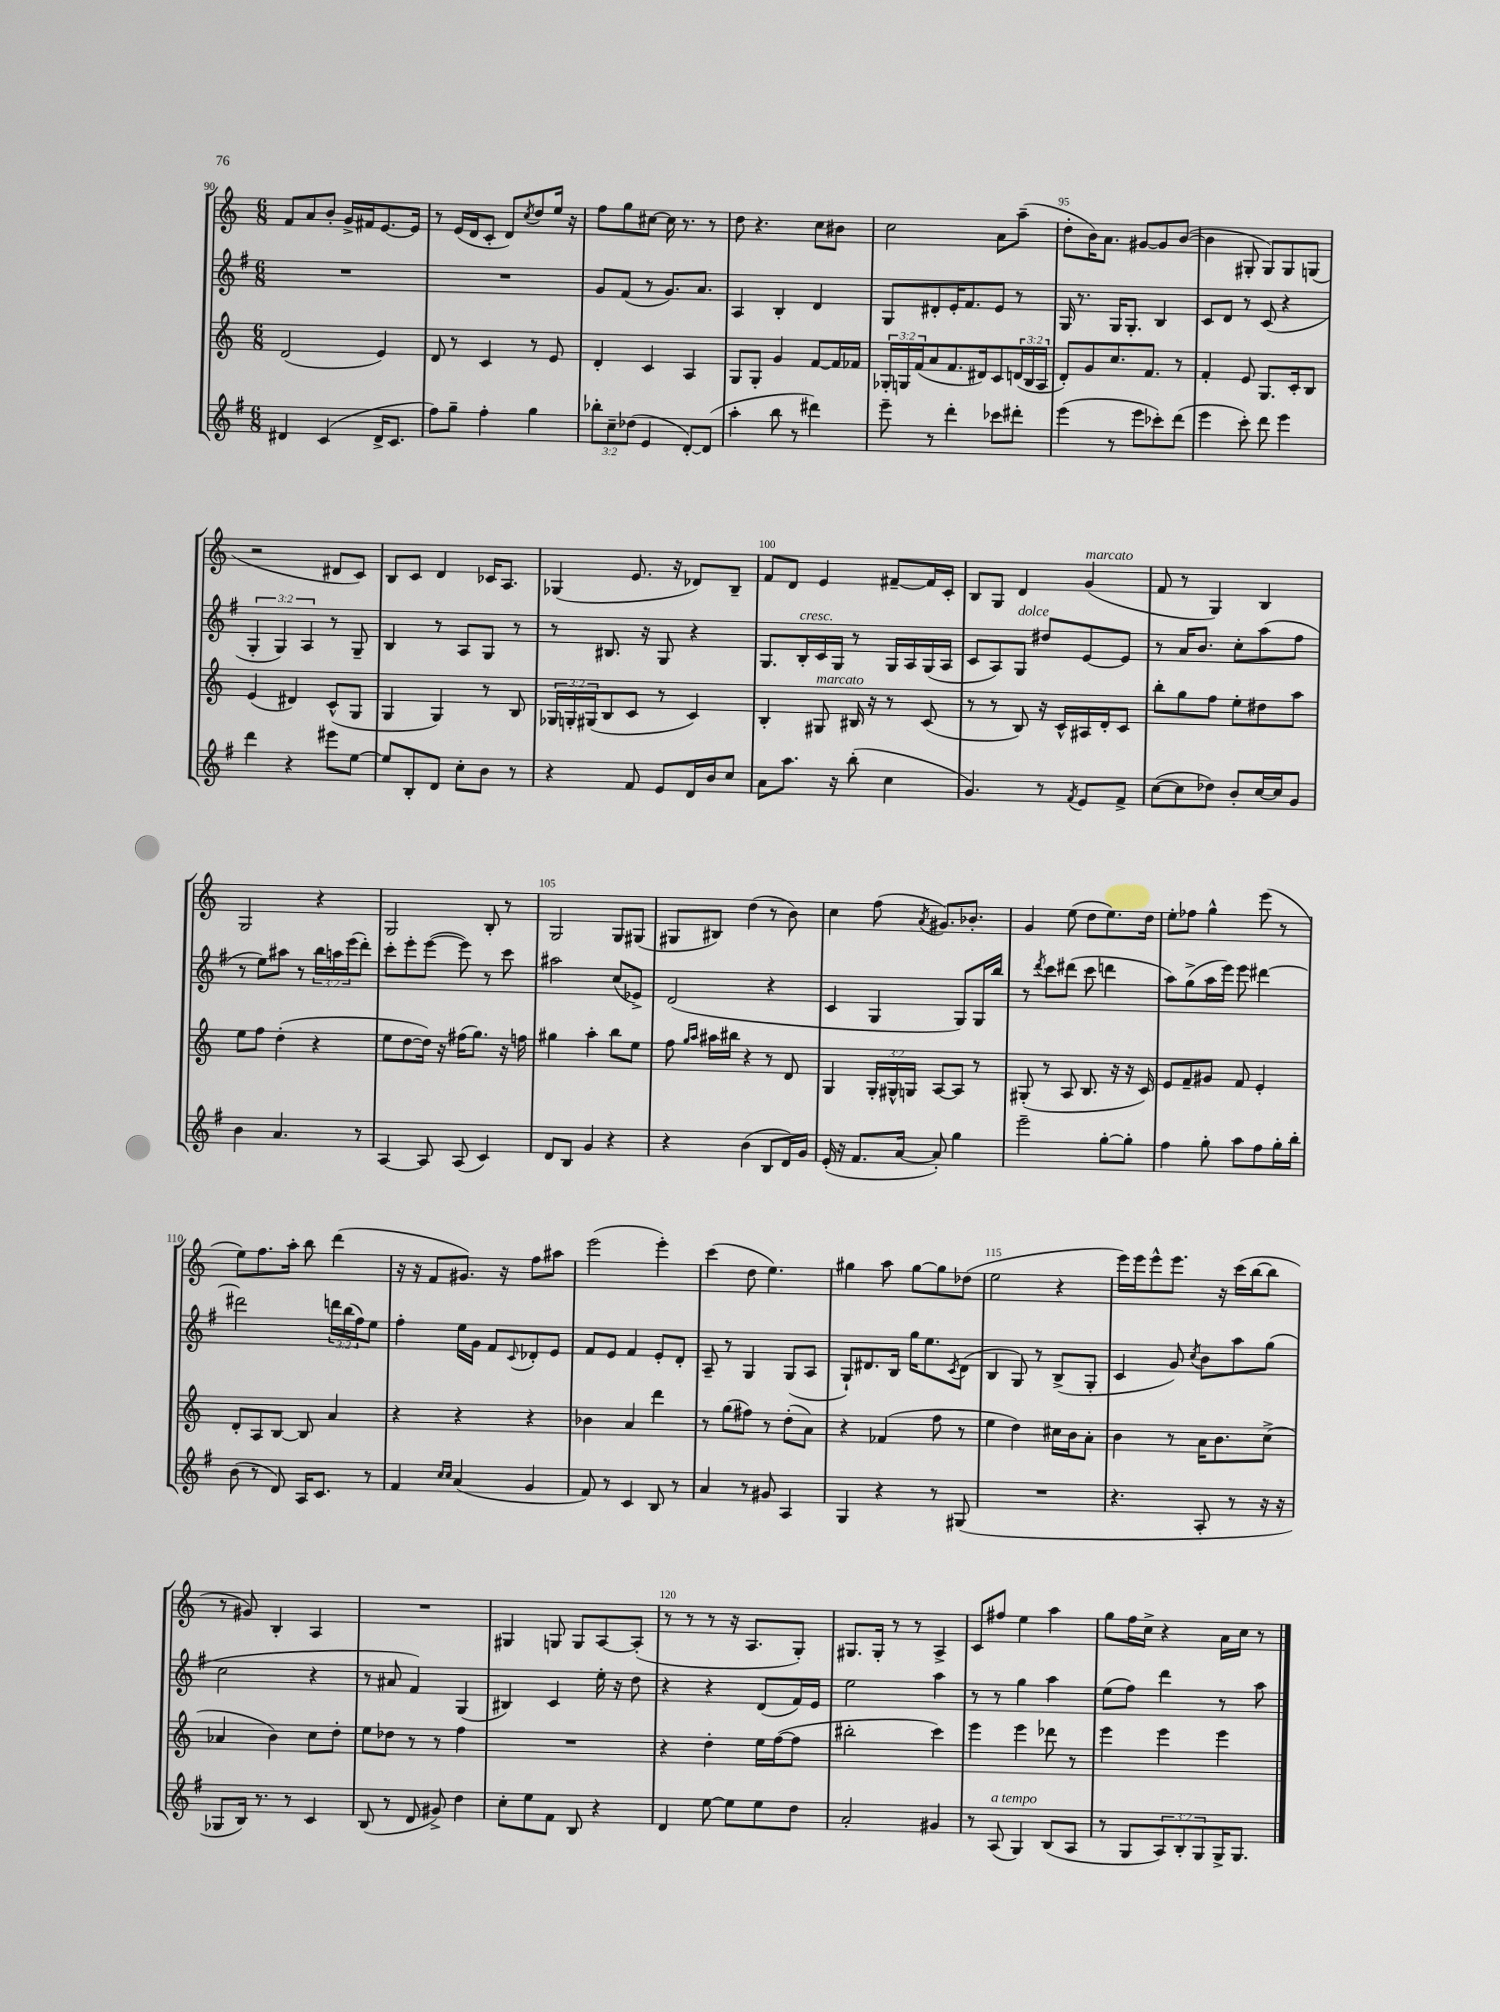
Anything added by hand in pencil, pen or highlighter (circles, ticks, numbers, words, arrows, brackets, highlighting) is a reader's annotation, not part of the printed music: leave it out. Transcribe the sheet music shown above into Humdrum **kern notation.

**kern	**kern	**kern	**kern
*staff4	*staff3	*staff2	*staff1
*clefG2	*clefG2	*clefG2	*clefG2
*k[f#]	*k[]	*k[f#]	*k[]
*M6/8	*M6/8	*M6/8	*M6/8
4d#/	(2d/	2.r	8f/L
.	.	.	8a/
(4c/	.	.	8b'/J
.	.	.	16g^/LL
.	.	.	16f#/J
16d#^/LK	4e/)	.	[8.e/
8.c/J	.	.	.
.	.	.	16e/]Jk
=	=	=	=
8ff#\L)	8d/	2.r	8r
8gg~\J	8r	.	(16e/LL
.	.	.	16d/J
4ff#'\	4c/	.	8c'/J
.	.	.	8d/L)
.	.	.	8qcc/
4gg\	8r	.	8dd/
.	8e/	.	16ee/Jk
.	.	.	16r
=	=	=	=
12bb-'\L	4d'/	8g/L	8ff\L
12cc~\	.	.	.
.	.	(8f#/J	8gg\
(12dd-\J	.	.	.
4e/	4c/	8r	[8cc#\J
.	.	8.g/L)	16cc#\]
.	.	.	8.r
[8d'/L)	4A/	.	.
.	.	8.a/J	.
(8d/]J	.	.	8r
=	=	=	=
4aa'\	8G/L	4A/	8dd\
.	8G'/J	.	4.r
8bb\	4g/	4B'/	.
8r	.	.	.
4ddd#\)	[8f/L	4d/	8cc\L
.	16f/]L	.	8b#\J
.	16f-/JJ	.	.
=	=	=	=
8eee~\	24G-'/LL	8G/L	2cc\
.	24G/	.	.
.	(24f/J	.	.
8r	8a/	8d#'/	.
4ddd'\	8.f/	16e'/K	.
.	.	8.f#/	.
.	16d#/k)	.	.
8ccc-\L	8c/	8e/J	8a\L
8ddd#'\J	(24d/L	8r	(8aa~\J
.	24B/	.	.
.	24A/JJ	.	.
=	=	=	=
(4eee\	8d'/L)	16G/	8dd'\L
.	.	8.r	.
.	8g/	.	16b\K)
.	.	.	8.a\J
8r	8.cc/	16G/LK	.
.	.	8.G'/J	.
8eee\L	.	.	[8g#/L
.	8.f/J	.	.
8ccc-'\)	.	4B/	8g#/]
(8ddd\J	8r	.	([8b/J
=	=	=	=
4eee\	4f'/	8c/L	4b\]
.	.	8d/J	.
8ccc'\)	8e/	8r	8G#'/
8ddd\	8.G/L	(8c/	8G#/L)
4eee\	.	4r	8G#/
.	16c'/k	.	.
.	8B/J	.	(8G/J
=	=	=	=
4ddd\	(4e/	6G'/	2r
.	.	6G/)	.
4r	4d#/)	.	.
.	.	6A/	.
8eee#\L	(8c^^/L	8r	8d#/L
[8ee\J	8G/J	8G~/	8c/J)
=	=	=	=
8ee/]L	4G/	4B/	8B/L
8B'/	.	.	8c/J
8d/J	4G/)	8r	4d/
8cc'\L	.	8A/L	.
8b\J	8r	8G/J	16c-/LK
.	.	.	8.A/J
8r	8B/	8r	.
=	=	=	=
4r	24G-/LL	8r	(4G-/
.	24G'/	.	.
.	(24G#/J	.	.
.	8B/	8.B#/	.
8f#/	8c/J	.	8.e/
.	.	16r	.
8e/L	8r	8G/	.
.	.	.	16r
16d/L	4c/)	4r	8d-/L)
16b/J	.	.	.
8cc/J	.	.	8B~/J
=	=	=	=
8a\L	4B'/	8.G/L	8f/L
8.aa\J	.	.	8d/J
.	.	16B'/L	.
.	8G#/	16c/	4e/
16r	.	16G/JJ	.
(8bb'\	16B#/	8r	.
.	16r	.	.
4cc\	8r	16G/LL	[8f#~/L
.	.	16A/	.
.	(8c/	(16G/	16f#/]L
.	.	16A/JJ	16c'/JJ
=	=	=	=
4.g/)	8r	8c/L	8B/L
.	8r	8A/)	8G/J
.	8B/)	8G/J	4d/
8r	16r	8dd#/L	.
.	16c^^/LL	.	.
8qf#/	.	.	.
8e/L	16A#/	[8e/	(4g/
.	16d'/J	.	.
8f#^/J	8c/J	8e/]J	.
=	=	=	=
([8cc\L	8bb'\L	8r	8f/
8cc\]	8gg\	16a/LK	8r
.	.	8.b/J	.
8dd-\J)	8ff\J	.	4G/)
8b'/L	8ee'\L	8cc'\L	.
[16cc/L	8dd#\	(8aa\	4B/
16cc/]J	.	.	.
8g/J	8aa\J	8ff#\J	.
=	=	=	=
4b\	8ee\L	8r	2G/
.	8ff\J	8ee\L)	.
4.a/	(4dd'\	8aa#\J	.
.	.	8r	.
.	4r	24bb\LL	4r
.	.	24aa\	.
.	.	(24eee\J	.
8r	.	8ddd'\J)	.
=	=	=	=
[4A/	8ee\L	8ccc'\L	2G/
.	[8dd\	8eee'\	.
8A/]	16dd\]Jk)	([8eee\J	.
.	16r	.	.
(8A/	(16ff#\LK	8eee\])	.
.	8.gg\J)	.	.
4c/)	.	8r	8B'/
.	16r	8ccc\	8r
.	16ff\	.	.
=	=	=	=
8d/L	4gg#\	2aa#\	2G/
8B/J	.	.	.
4g/	4aa'\	.	.
4r	8bb\L	(8cc/L	8G/L
.	8ee\J	8e-^/J)	(8G#/J
=	=	=	=
4r	8ff\	(2d/	8G#/L
.	16qqgg/LL	.	.
.	16qqaa/JJ	.	.
.	16aa#\LL	.	8B#/J)
.	16bb#\JJ	.	.
(4b\	4r	.	(4dd\
8B/L	8r	4r	8r
16d/L)	8d/	.	8b\)
16g/JJ	.	.	.
=	=	=	=
(16e'/	4G/	4c/	4cc\
16r	.	.	.
8.f#/L	.	.	.
.	24G'/LL	4G/	(8ff\
.	24G#^^/	.	.
[16a/Jk	.	.	.
.	24G/JJ	.	.
.	.	.	8qa/
8a'/])	[8A/L	.	8.g#/L)
4gg\	8A/]J	8G/L)	.
.	.	.	8.b-'/J
.	8r	16G/L	.
.	.	16bb/JJ	.
=	=	=	=
2eee~\	(8G#'/	8r	4g/
.	.	8qddd/	.
.	8r	8ccc\L	.
.	8A/	(8ddd#\J	(8ee\
.	8.B/	8ccc\	8dd\L
[8gg'\L	.	4ddd\	8.ee\)
.	16r	.	.
8gg'\]J	16r	.	.
.	16c/)	.	16dd\Jk
=	=	=	=
4ff#\	8e/L	8aa\L)	8ee'\L
.	8f~/	(8gg^\	8ff-\J
8gg'\	8g#/J	16aa\L	4gg^^\
.	.	16eee\JJ)	.
8aa\L	8f/	8eee\	.
8ff#\	4e'/	[4ddd#\	(8eee\
16gg'\L	.	.	8r
16bb'\JJ	.	.	.
=	=	=	=
(8b\	8d'/L	2ddd#\]	8ee\L)
8r	8A/	.	8.ff\
8d/)	[8B/J	.	.
.	.	.	16aa'\Jk
16A/LK	8B/]	.	8bb\
8.c/J	.	.	.
.	4a/	24ddd\LL	(4ddd\
.	.	(24bb\	.
.	.	24ff#\J)	.
8r	.	8ee\J	.
=	=	=	=
4f#/	4r	4ff#'\	16r
.	.	.	16r
.	.	.	8f/L
16qqcc/LL	.	.	.
16qqcc/JJ	.	.	.
(4a/	4r	16ee\LL	8.g#/J)
.	.	16g\JJ	.
.	.	8f#/L	.
.	.	.	16r
.	.	8qqc/	.
4g/	4r	8d-'/	8ff\L
.	.	8e/J	8aa#\J
=	=	=	=
8f#/)	4b-\	8f#/L	(2eee\
8r	.	8e/J	.
4c/	4a/	4f#/	.
8B/	4ddd\	8e'/L	4eee'\)
8r	.	8d'/J	.
=	=	=	=
4a/	8r	8A~/	(4ccc\
.	(8gg\L	8r	.
8r	8ff#\J)	4G/	8dd\
8g#/	8r	.	4.ee\)
4A/	(8dd'\L	(8G/L	.
.	8a\J)	8A/J	.
=	=	=	=
4G/	4r	8G`/L)	4gg#\
.	.	8.d#/	.
4r	(4f-/	.	8aa\
.	.	16B/Jk	.
.	.	16gg\LK	[8gg#\L
.	.	8.ee\	.
8r	8ff\	.	8gg#\]
.	.	8qc/	.
(8G#/	8r	(8d#\J	(8dd-\J
=	=	=	=
2.r	4ee\	4B/	2ee\
.	4dd\)	8G/)	.
.	.	8r	.
.	16cc#\LL	(8B^/L	4r
.	16b\J	.	.
.	8a'\J	8G'/J	.
=	=	=	=
4.r	4b\	4c/	16eee\LL)
.	.	.	16eee\J
.	.	.	8eee^^\
.	8r	8g/)	8.eee\J
.	.	8qcc/	.
8A'/	16a\LK	8b\L	.
.	8.b\	.	16r
8r	.	8aa\	(16ccc\LL
.	.	.	[16bb\J
16r	(8cc^\J	(8gg\J	8bb\]J
16r	.	.	.
=	=	=	=
8G-/L	4a-/	2cc\	8r
16B/Jk)	.	.	8g#/)
8.r	.	.	.
.	4b\)	.	4B'/
8r	.	.	.
4c/	8cc\L	4r	4A/
.	8dd'\J	.	.
=	=	=	=
(8B/	8ee\L	8r	2.r
8r	8dd-\J	8a#/	.
8d/	8r	4f#/)	.
8g#^/)	8r	.	.
4dd\	4ff\	(4G/	.
=	=	=	=
8cc'\L	2.r	4B#/)	4G#/
8ee\	.	.	.
8f#\J	.	4c/	8G/
8B/	.	.	8G/L
4r	.	16ee'\	[8A/
.	.	16r	.
.	.	8dd\	(8A'/]J
=	=	=	=
4d/	4r	4r	8r
.	.	.	8r
[8ee\	4dd'\	4r	8r
8ee\]L	.	.	16r
.	.	.	8.A/L
8ee\	16ee\LL	(8d/L	.
.	([16ff\J	.	.
8dd\J	8ff\]J	16f#/L)	8G'/J)
.	.	16e/JJ	.
=	=	=	=
2a'/	2bb#'\	2ee\	8.G#/L
.	.	.	16G#'/Jk
.	.	.	8r
.	.	.	8r
4g#/	4ccc\)	4aa\	4A^/
=	=	=	=
8r	4eee\	8r	8c/L
(8A/	.	8r	8ff#/J
4G/)	4eee\	4gg\	4ee\
(8B/L	8ddd-\	4aa\	4aa\
8A/J	8r	.	.
=	=	=	=
8r	4eee\	(8ee\L	8gg\L
8G/L	.	8ff#\J)	16ff\L
.	.	.	16cc^\JJ
12A/)	4eee\	4ddd\	4r
12B'/	.	.	.
12G/	.	.	.
16G^/K	4eee\	8r	16a\LL
8.G/J	.	.	16cc\JJ
.	.	8aa\	8r
==	==	==	==
*-	*-	*-	*-
